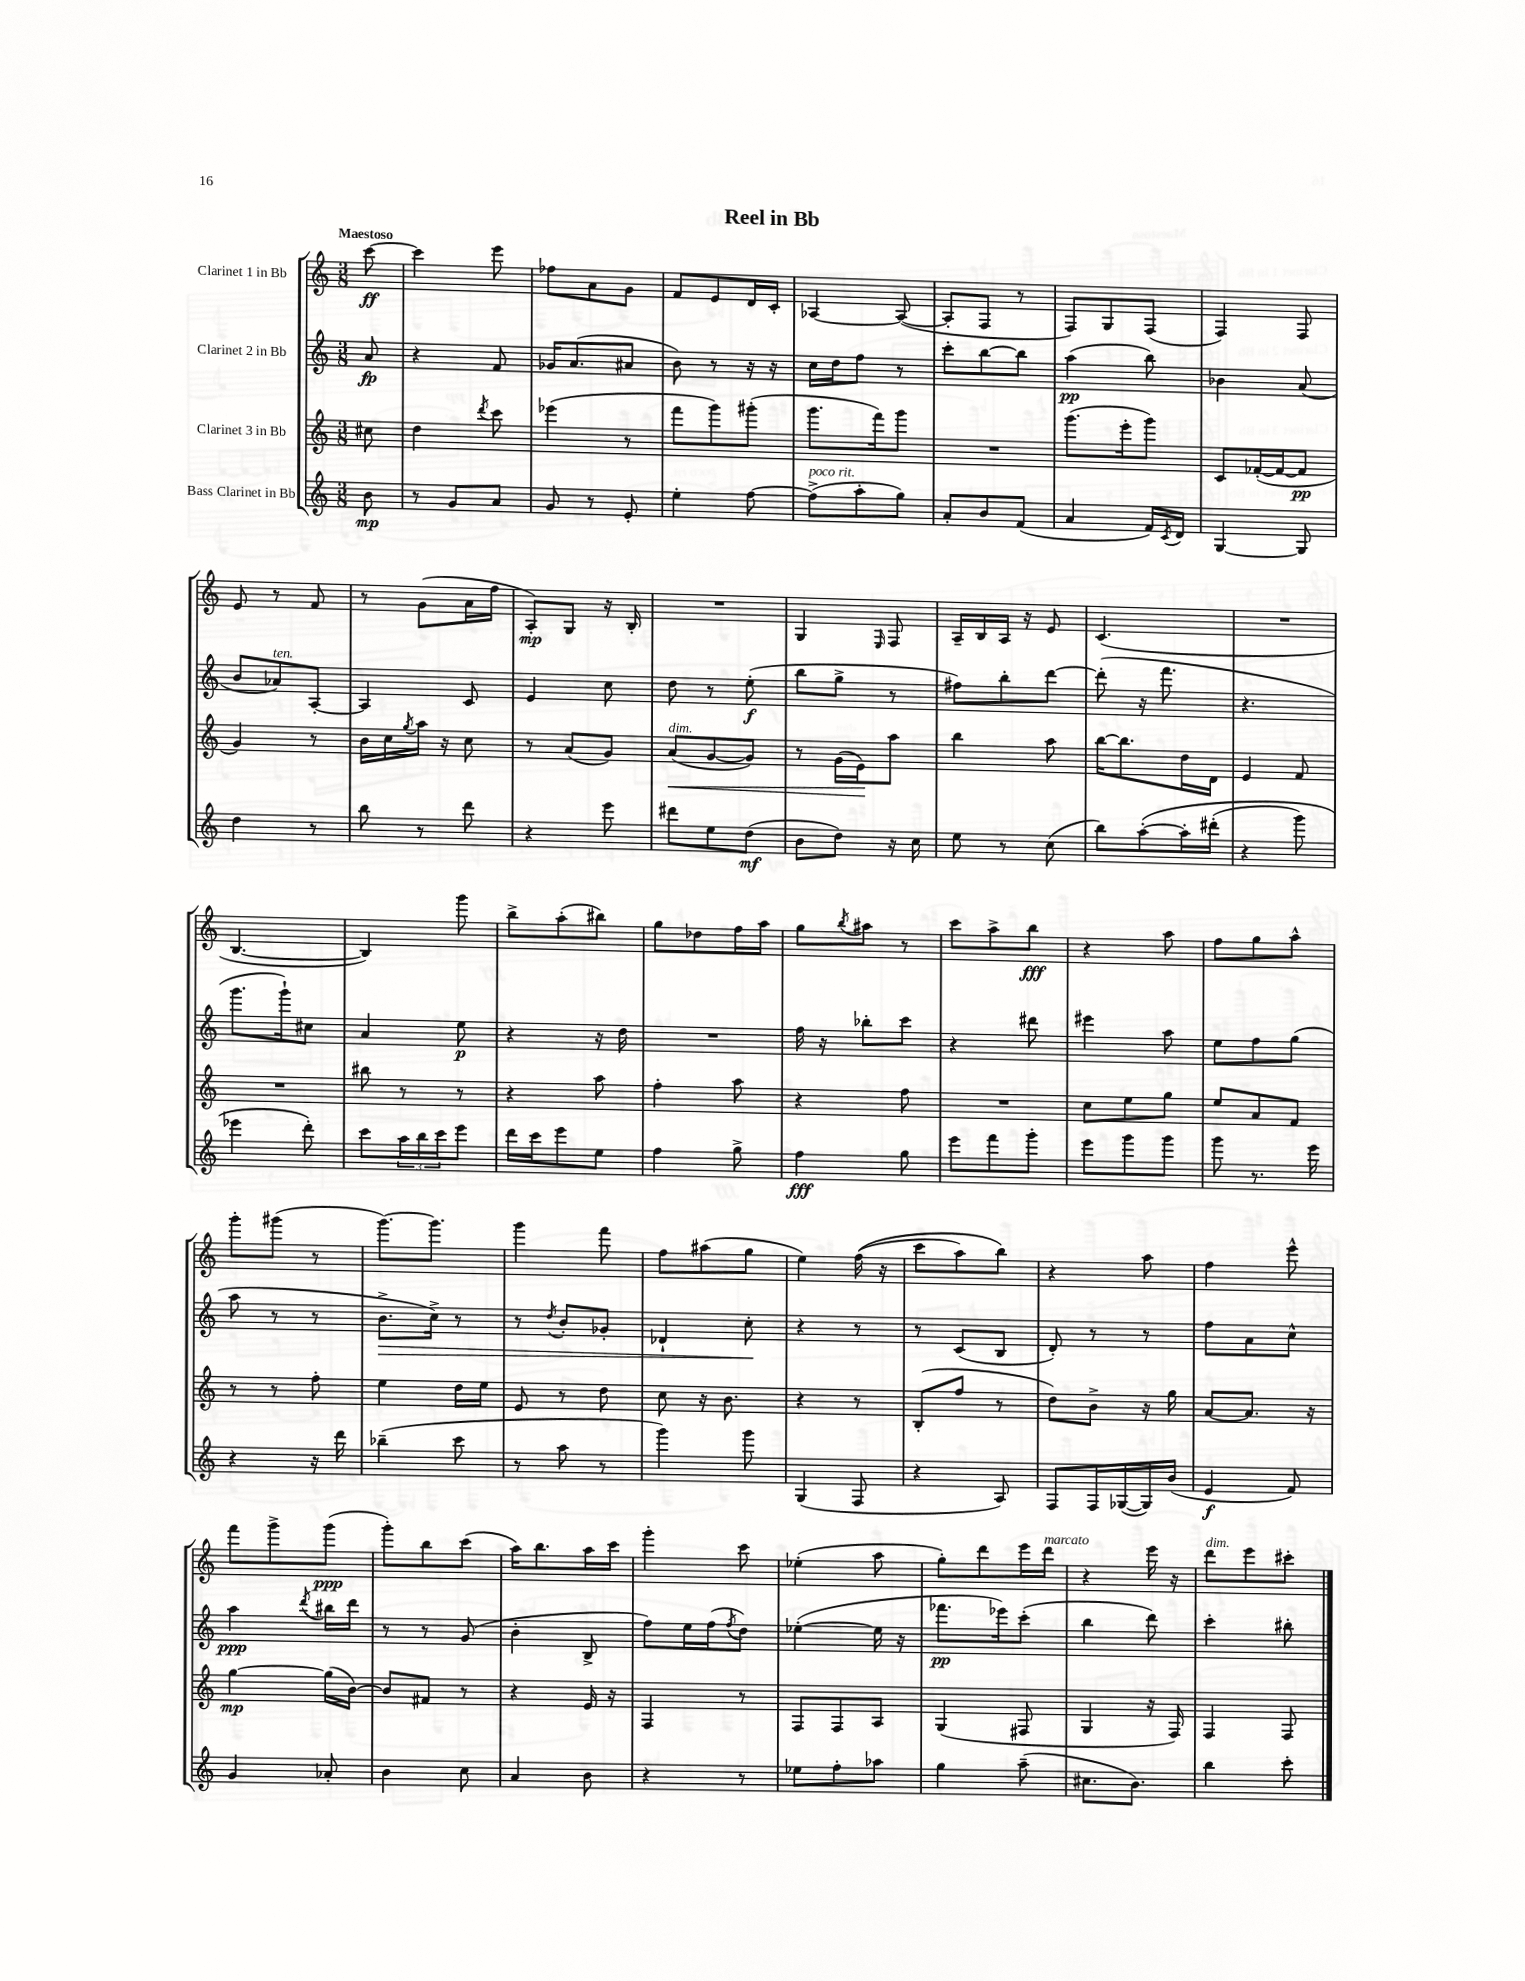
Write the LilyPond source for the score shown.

\header { title = "Reel in Bb" }
<<
\new StaffGroup <<
\new Staff = "s0" \with { instrumentName = "Clarinet 1 in Bb" } {
    \clef treble \key c \major \numericTimeSignature \time 3/8 \partial 8 \tempo "Maestoso"
    c'''8~\ff |
    c'''4 e'''8 |
    fes''8 a'8 g'8 |
    f'8 e'8 d'16 c'16-. |
    aes4~ aes8~( |
    aes8-. f8 r8 |
    f8) g8 f8( |
    f4) f8 |
    e'8 r8 f'8 |
    r8 g'8( a'16 f''16 |
    a8-.\mp) g8 r16 b16-. |
    R4. |
    g4 \grace { e16 } f8 |
    a16-- b16 a16 r16 e'8 |
    c'4.( |
    R4. |
    b4.~ |
    b4) g'''8 |
    b''8-> a''8-.( bis''8) |
    g''8 des''8 f''16 a''16 |
    g''8 \acciaccatura { b''8 } ais''8 r8 |
    c'''8 a''8-> b''8\fff |
    r4 a''8 |
    f''8 g''8 a''8-^ |
    g'''8-. gis'''8( r8 |
    g'''8.~) g'''8. |
    g'''4 f'''8 |
    f''8 ais''8( g''8 |
    e''4) f''16(\( r16 |
    c'''8 a''8) b''8\) |
    r4 a''8 |
    f''4 e'''8-^ |
    f'''8 g'''8-> g'''8\ppp( |
    g'''8-.) b''8 c'''8( |
    a''16) b''8. a''16 c'''16 |
    g'''4-. c'''8 |
    ees''4-.( a''8 |
    g''8-.) d'''8 e'''16 d'''16^\markup { \italic "marcato" } |
    r4 e'''16 r16 |
    d'''8^\markup { \italic "dim." } e'''8 cis'''8-. \bar "|." |
}
\new Staff = "s1" \with { instrumentName = "Clarinet 2 in Bb" } {
    \clef treble \key c \major \numericTimeSignature \time 3/8 \partial 8
    a'8\fp |
    r4 f'8 |
    ges'16 a'8.( ais'8 |
    b'8) r8 r16 r16 |
    c''16 d''16 f''8 r8 |
    c'''8-. b''8~ b''8 |
    a''4\pp( b''8) |
    bes'4 a'8( |
    b'8 aes'8^\markup { \italic "ten." }) a8~-. |
    a4 c'8 |
    e'4 c''8 |
    d''8 r8 e''8-.\f( |
    b''8 g''8-> r8 |
    fis''8) b''8-. d'''8~ |
    d'''8-.( r16 f'''8. |
    r4. |
    g'''8. g'''16-!) cis''8 |
    a'4 e''8\p |
    r4 r16 d''16 |
    R4. |
    f''16 r16 bes''8-. c'''8 |
    r4 dis'''8 |
    eis'''4 a''8 |
    e''8 f''8 g''8( |
    a''8 r8 r8 |
    b'8.->\> c''16->) r8 |
    r8 \acciaccatura { d''8 } b'8-. ges'8-. |
    des'4-! c''8-.\! |
    r4 r8 |
    r8 c'8( b8 |
    d'8-.) r8 r8 |
    f''8 a'8 c''8-^ |
    a''4\ppp \acciaccatura { d'''8 } bis''16 d'''16 |
    r8 r8 g'8( |
    b'4-. b8-> |
    f''8) e''16 f''16( \acciaccatura { f''8 } d''8) |
    ees''4~-.( ees''16 r16 |
    fes'''8.\pp ees'''16) c'''8-.( |
    b''4 d'''8) |
    c'''4-. bis''8-. \bar "|." |
}
\new Staff = "s2" \with { instrumentName = "Clarinet 3 in Bb" } {
    \clef treble \key c \major \numericTimeSignature \time 3/8 \partial 8
    cis''8 |
    d''4 \acciaccatura { d'''8 } c'''8 |
    ees'''4( r8 |
    f'''8 g'''8) gis'''8-.( |
    g'''8. f'''16) g'''8 |
    R4. |
    g'''8.( e'''16-. g'''8) |
    c'8 fes'16~-.( fes'16~ fes'8\pp |
    g'4) r8 |
    b'16 c''16 \acciaccatura { g''8 } a''16 r16 c''8 |
    r8 a'8( g'8) |
    a'8\<^\markup { \italic "dim." }( g'8~ g'8) |
    r8 g'16( e'16\!) a''8 |
    b''4 a''8 |
    b''16~ b''8. d''16 d'16 |
    e'4 f'8 |
    R4. |
    bis''8 r8 r8 |
    r4 a''8 |
    f''4-. a''8 |
    r4 f''8 |
    R4. |
    c''8 e''8 g''8 |
    e''8 a'8 f'8 |
    r8 r8 f''8-. |
    e''4 d''16 e''16 |
    e'8 r8 d''8 |
    c''8 r16 b'8. |
    r4 r8 |
    b8-.( f''8 r8 |
    d''8) b'8-> r16 g''16 |
    a'8~ a'8. r16 |
    g''4~\mp g''16( b'16~) |
    b'8 fis'8 r8 |
    r4 e'16 r16 |
    f4 r8 |
    f8 f8 a8 |
    g4( fis8 |
    g4 r16 f16) |
    f4 f8 \bar "|." |
}
\new Staff = "s3" \with { instrumentName = "Bass Clarinet in Bb" } {
    \clef treble \key c \major \numericTimeSignature \time 3/8 \partial 8
    b'8\mp |
    r8 g'8 a'8 |
    g'8 r8 e'8-. |
    e''4-. f''8~ |
    f''8->^\markup { \italic "poco rit." }( a''8-. g''8) |
    a'8-. b'8 f'8( |
    a'4 f'16) \acciaccatura { c'8 } d'16 |
    g4~ g8 |
    d''4 r8 |
    b''8 r8 d'''8 |
    r4 e'''8 |
    dis'''8 e''8 d''8\mf( |
    b'8 d''8) r16 c''16 |
    e''8 r8 c''8( |
    b''8) a''8~-.\( a''16-. dis'''16-.( |
    r4 g'''8) |
    ees'''4 d'''8-.\) |
    c'''8 \tuplet 3/2 { a''16 b''16 c'''16 } e'''8 |
    d'''16 c'''16 e'''8 e''8 |
    f''4 g''8-> |
    f''4\fff g''8 |
    e'''8 f'''8 g'''8-. |
    e'''8 g'''8 g'''8 |
    g'''8 r8. e'''16 |
    r4 r16 d'''16 |
    bes''4--( c'''8 |
    r8 a''8 r8 |
    g'''4) g'''8 |
    g4( f8 |
    r4 a8) |
    f8 f16 ges16~( ges16) b'16( |
    e'4\f f'8) |
    g'4 aes'8-. |
    b'4 c''8 |
    a'4 b'8 |
    r4 r8 |
    ees''8 f''8-. aes''8 |
    g''4 a''8--( |
    cis''8. b'8.) |
    b''4 c'''8-. \bar "|." |
}
>>
>>
\layout { \context { \Score \remove "Bar_number_engraver" } }
